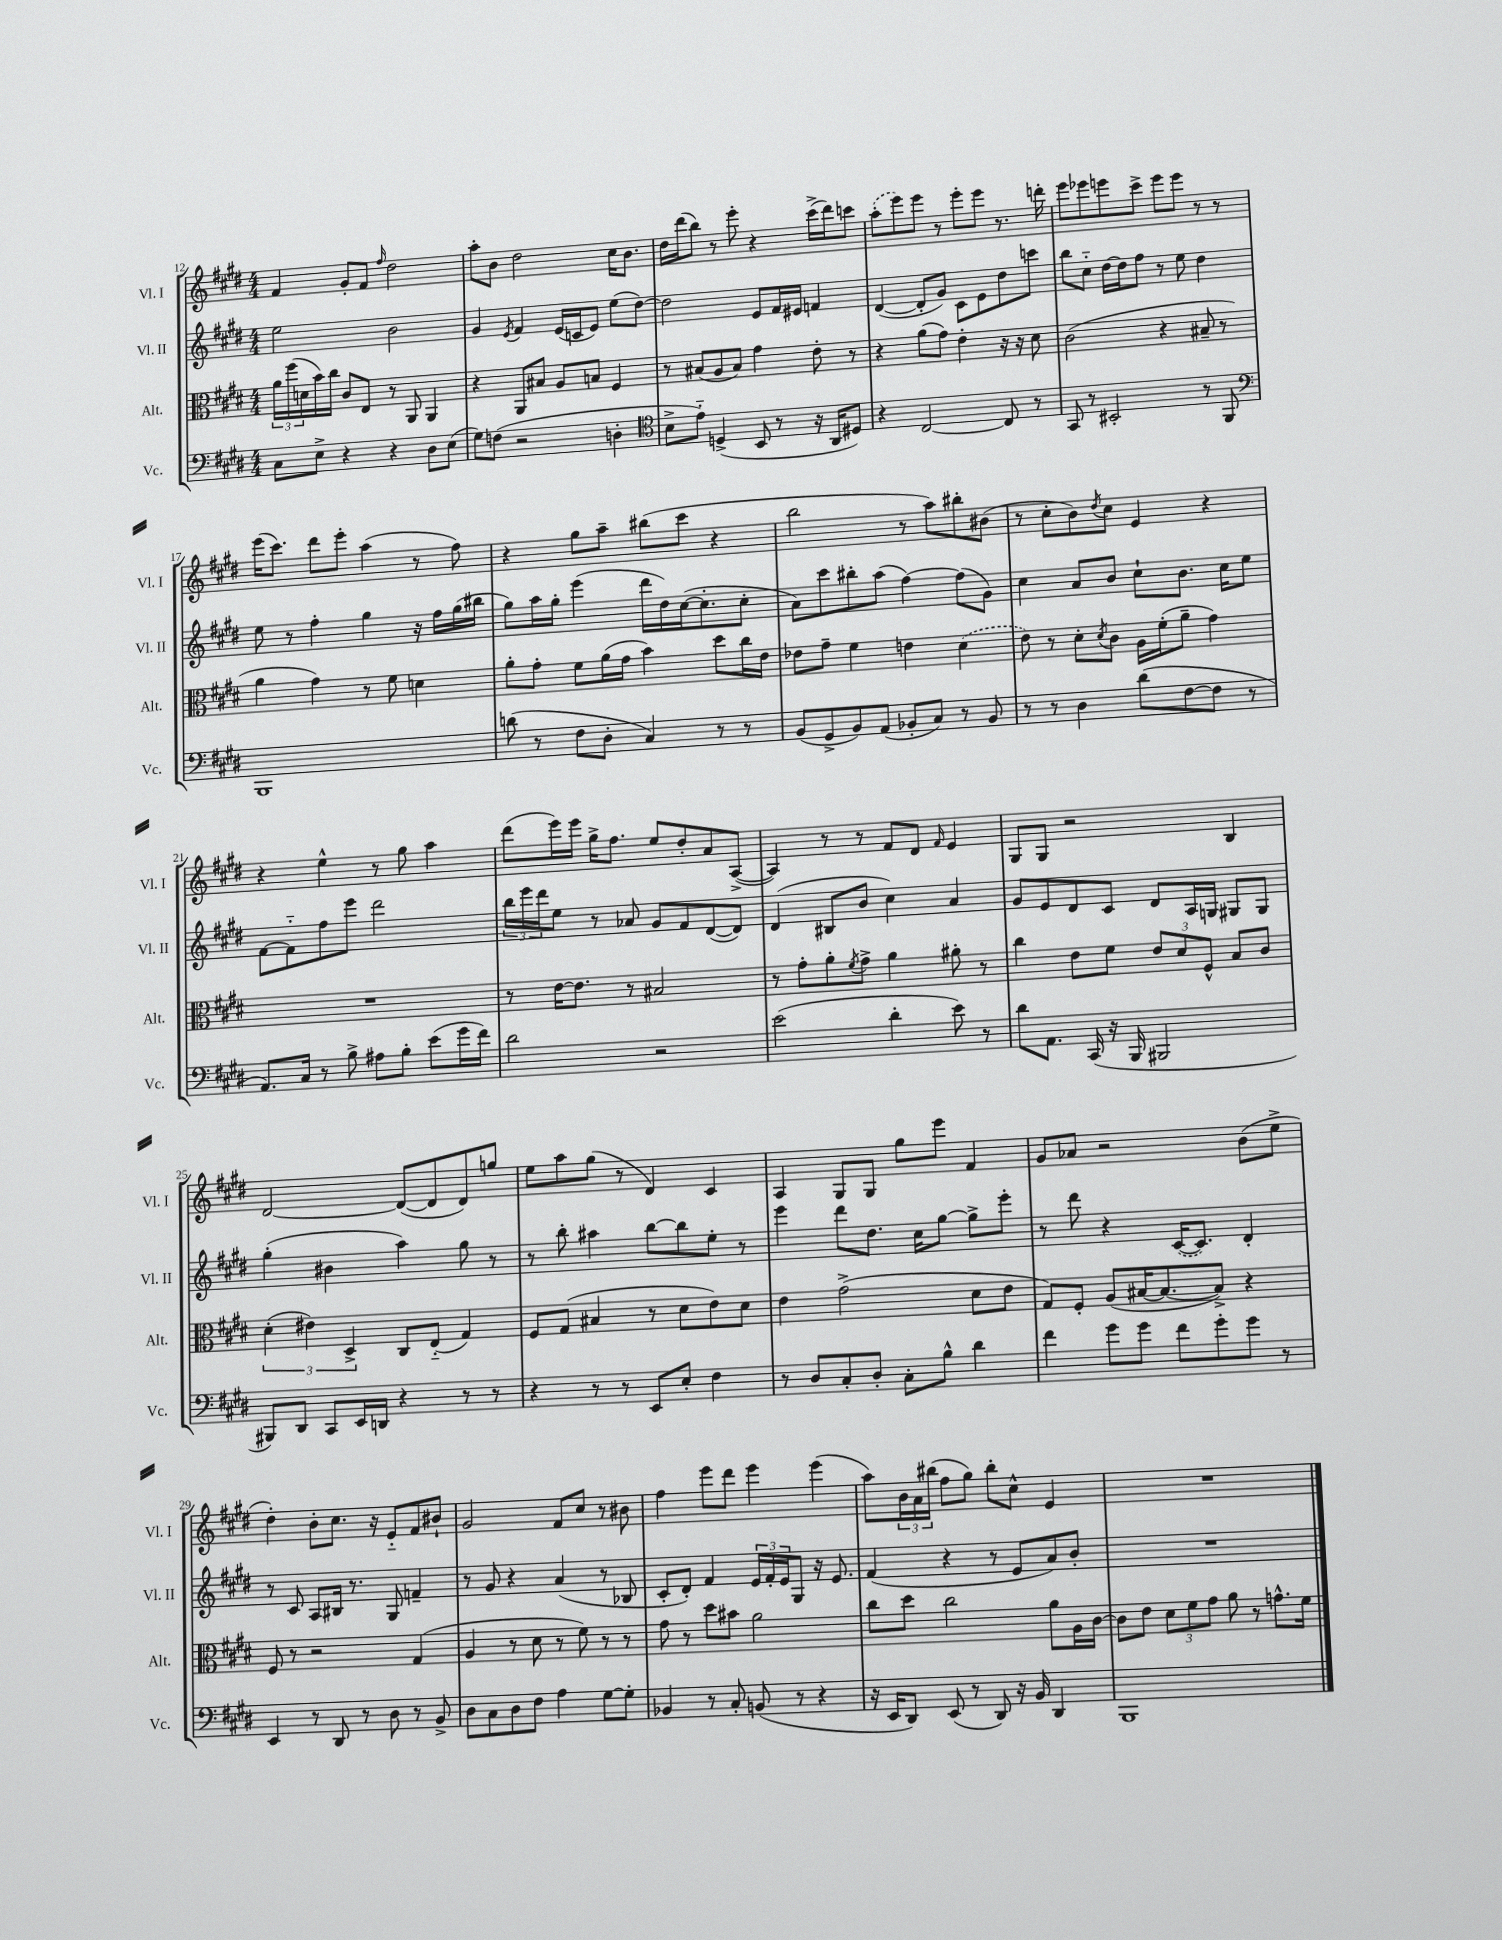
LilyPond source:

<<
\new StaffGroup <<
\new Staff = "s0" \with { instrumentName = "Vl. I" shortInstrumentName = "Vl. I" } {
    \clef treble \key e \major \numericTimeSignature \time 4/4
    fis'4 gis'8-. fis'8 \grace { fis''16 } dis''2 |
    a''8-. b'8 dis''2 cis''16 b'8. |
    dis''16 dis'''16( b''8) r8 e'''8-. r4 cis'''16->( dis'''16) c'''8 |
    \once \slurDashed a''8-.( e'''8) e'''8 r8 e'''8-. e'''8 r8. d'''16-. |
    e'''8 ees'''8 e'''8 cis'''8-> e'''8 e'''8 r8 r8 |
    e'''16( cis'''8.) dis'''8 e'''8-. a''4( r8 fis''8) |
    r4 gis''8 a''8-- bis''8( cis'''8 r4 |
    b''2 r8 a''8) bis''8-. bis'8( |
    r8 cis''8-. b'8) \acciaccatura { dis''8 } cis''8 e'4 r4 |
    r4 e''4-^ r8 gis''8 a''4 |
    dis'''8( e'''16) e'''16 gis''16-> fis''8. e''8 dis''8-. a'8 a8~->( |
    a4) r8 r8 fis'8 dis'8 \grace { fis'16 } e'4 |
    gis8 gis8 r2 b4 |
    dis'2~ dis'8~( dis'8 dis'8) g''8 |
    e''8 a''8 gis''8( r8 dis'4) cis'4 |
    a4 gis8 gis8 gis''8 e'''8 fis'4 |
    gis'8 aes'8 r2 b'8( e''8-> |
    dis''4-.) b'8-. cis''8. r16 e'8-_ fis'8 bis'8-! |
    gis'2 fis'8 cis''8 r8 bis'8 |
    fis''4 e'''8 dis'''8 e'''4 e'''4( |
    a''8) \tuplet 3/2 { b'16 a'16 bis''16( } fis''8 gis''8) bis''8-. cis''8-^ e'4 |
    R1 \bar "|." |
}
\new Staff = "s1" \with { instrumentName = "Vl. II" shortInstrumentName = "Vl. II" } {
    \clef treble \key e \major \numericTimeSignature \time 4/4
    e''2 b'2 |
    gis'4 \acciaccatura { e'8 } fis'4 e'16( c'16 e'8) e''8( dis''8~) |
    dis''2 e'8 fis'16 eis'16 f'4 |
    dis'4~( dis'8-. gis'8) cis'8 e'8 dis''8 c'''8 |
    b''8 cis''8-_ dis''16~ dis''16 fis''8 r8 e''8 dis''4 |
    e''8 r8 fis''4-. gis''4 r16 fis''16 gis''16( bis''16 |
    gis''8) a''16 gis''16-. e'''4( dis'''16 dis''16) cis''16~( cis''8.-. cis''8-. |
    a'8) cis'''8 bis''8-. a''8( fis''4~) fis''8( gis'8) |
    cis''4 a'8 b'8 cis''8-! b'8. cis''16 e''8 |
    fis'8~ fis'8-_ fis''8 e'''8 dis'''2 |
    \tuplet 3/2 { b''16 e'''16 dis'''16 } e''8 r8 aes'8 gis'8 fis'8 dis'8~( dis'8) |
    dis'4( bis8 b'8 cis''4) a'4 |
    gis'8 e'8 dis'8 cis'8 dis'8 a16 g16 gis8 gis8 |
    gis''4-.( bis'4 a''4) gis''8 r8 |
    r8 b''8-. ais''4 b''8~ b''8 e''8-. r8 |
    e'''4 dis'''8 dis''8. cis''16 gis''8~ gis''8-> e'''8-. |
    r8 dis'''8 r4 \once \slurDashed cis'16~( cis'8.) dis'4-. |
    r8 cis'8 a8 bis16 r8. gis8 f'4-- |
    r8 gis'8 r4 a'4( r8 bes8 |
    cis'8-. dis'8-.) fis'4 \tuplet 3/2 { e'16 fis'16-. e'16 } gis8 r16 e'8. |
    fis'4( r4 r8 e'8 a'8) b'8-. |
    R1 \bar "|." |
}
\new Staff = "s2" \with { instrumentName = "Alt." shortInstrumentName = "Alt." } {
    \clef alto \key e \major \numericTimeSignature \time 4/4
    \tuplet 3/2 { a'16 fis''16( d'16 } b'16) cis''16 cis'8 e8 r8 a,8 a,4 |
    r4 a,8 bis8 a8 b8 fis4 |
    r8 bis8( a8 bis8) gis'4 e'8-. r8 |
    r4 a'8( gis'8) e'4-. r16 r16 dis'8 |
    cis'2( r4 bis8-- r8 |
    a'4 gis'4) r8 fis'8 d'4 |
    a'8-. gis'8-. fis'8 a'16( gis'16 b'4) dis''8 cis''16 e'16 |
    ees'8 gis'8-- fis'4 e'4 \once \slurDashed dis'4( |
    e'8) r8 dis'8-. \acciaccatura { dis'8 } cis'8 a16 fis'16-.( a'8-- gis'4) |
    R1 |
    r8 e'16~ e'8. r8 bis2 |
    r8 gis'8-. a'8-. \acciaccatura { fis'8 } gis'8-> a'4 ais'8-. r8 |
    cis''4 e'8 fis'8 \tuplet 3/2 { e'8 dis'8 fis8-^ } b8 cis'8 |
    \tuplet 3/2 { dis'4-.( eis'4) dis4-> } cis8 e8-_( gis4) |
    fis8 gis8( bis4 r8 dis'8 e'8) dis'8 |
    e'4 gis'2->( dis'8 e'8 |
    gis8) fis8-. a8( bis16~ bis8.~ bis8->) r4 |
    fis8 r8 r2 gis4( |
    a4 r8 dis'8 r8 fis'8) r8 r8 |
    gis'8 r8 dis''8 bis'8 a'2 |
    cis''8 dis''8 cis''2 a'8 a16 cis'16~ |
    cis'8 e'8 \tuplet 3/2 { dis'8 fis'8 gis'8 } a'8 r8 g'8.-^ fis'16 \bar "|." |
}
\new Staff = "s3" \with { instrumentName = "Vc." shortInstrumentName = "Vc." } {
    \clef bass \key e \major \numericTimeSignature \time 4/4
    cis8 e8-> r4 r4 dis8 e8( |
    gis8) f8( r2 d4-. |
    \clef tenor b8-> e'8-_) d4->( b,8 r8 r16 a,16 dis8) |
    r4 cis2~ cis8 r8 |
    gis,8 r8 bis,2-. r8 fis,8 |
    \clef bass b,,1 |
    d'8( r8 fis8 dis8-. cis4) r8 r8 |
    b,8( gis,8-> b,8) a,8( bes,8-. cis8) r8 bes,8 |
    r8 r8 dis4 dis'8( fis8~ fis8 r8 |
    a,8.) cis16 r8 b8-> ais8 b8-. e'8( gis'16 fis'16) |
    dis'2 r2 |
    e'2( dis'4-. e'8) r8 |
    dis'8 a,8. cis,16( r16 b,,16 bis,,2 |
    bis,,8) dis,8 cis,8 e,16 d,16 r4 r8 r8 |
    r4 r8 r8 e,8 e8-. fis4 |
    r8 dis8 cis8-. dis8-. cis8-. b8-^ dis'4 |
    fis'4 gis'8 gis'8 fis'8 gis'8-. gis'8 r8 |
    e,4 r8 dis,8 r8 dis8 r8 b,8-> |
    dis8 cis8 dis8 fis8 a4 gis8~ gis8-. |
    bes,4 r8 cis8-. b,8( r8 r4 |
    r16 e,16 dis,8) e,8( r8 dis,8) r16 b,16 dis,4 |
    b,,1 \bar "|." |
}
>>
>>
\layout { \context { \Score currentBarNumber = #12 } }
